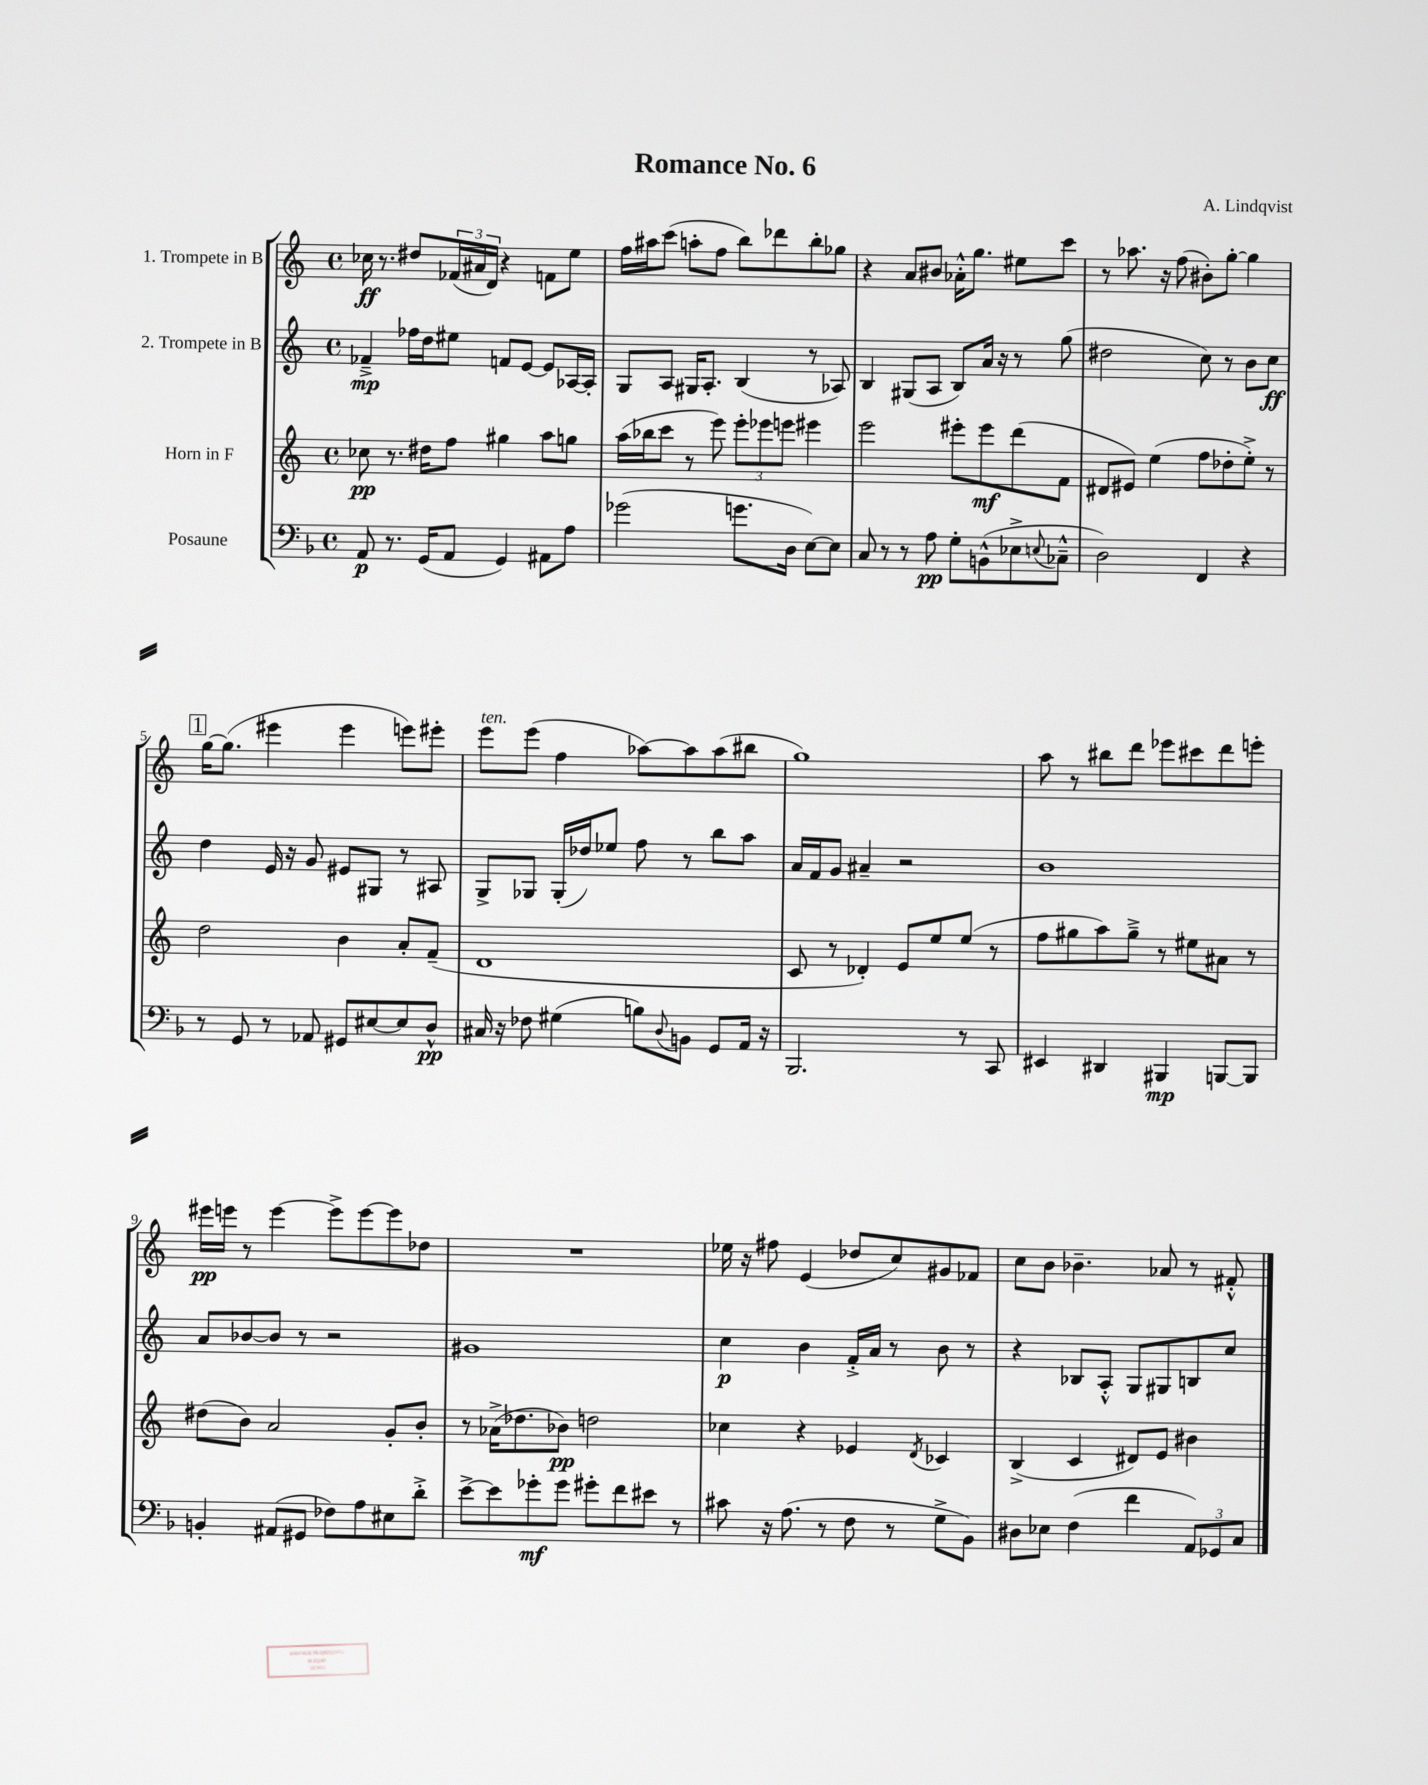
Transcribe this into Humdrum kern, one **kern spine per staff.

**kern	**kern	**kern	**kern
*staff4	*staff3	*staff2	*staff1
*clefF4	*clefG2	*clefG2	*clefG2
*k[b-]	*k[]	*k[]	*k[]
*M4/4	*M4/4	*M4/4	*M4/4
*met(c)	*met(c)	*met(c)	*met(c)
8AA	8cc-	4f-~^	16cc-
.	.	.	8.r
8.r	8.r	.	.
.	.	16ff-	8dd#
(16GG	16dd#	16dd	.
8AA	8ff	8ee#	(24f-
.	.	.	24a#
.	.	.	24d)
4GG)	4gg#	8f	4r
.	.	[8e	.
8AA#	8aa	8e]	8f
8A	8gg	[16A-	8ee
.	.	16A-']	.
=	=	=	=
(2g-	(16aa	8G	16ff
.	16bb-	.	16aa#
.	8ccc	8A	(8ccc
.	8r	16G#	8aa'
.	.	8.A'	.
.	8eee)	.	8ff
8.g	12eee'	(4B	8bb)
.	12eee-	.	.
.	.	.	8ddd-
.	12eee	.	.
16D	.	.	.
[8E)	4eee#	8r	8bb'
8E]	.	8A-)	8gg-
=	=	=	=
8C	2eee	4B	4r
8r	.	.	.
8r	.	(8G#	8a
8A	.	8A	8b#
8G'	8eee#'	8B)	16a-'^^
.	.	.	8.gg
(8BB^^	8eee#	16a	.
.	.	16r	.
8E-^	(8ddd	8r	8ee#
8qqE	.	.	.
8C-~^^	8f	(8gg	8ccc
=	=	=	=
2D)	8d#	2dd#	8r
.	8e#)	.	8.aa-
.	(4ee	.	.
.	.	.	16r
.	.	.	(8ff
4FF	8ff	8cc)	8b#')
.	8dd-'	8r	[8gg'
4r	8ee'^)	8b	4gg]
.	8r	8cc	.
=	=	=	=
8r	2dd	4dd	[16gg
.	.	.	(8.gg]
8GG	.	.	.
8r	.	16e	4eee#
.	.	16r	.
8AA-	.	8g	.
8GG#	4b	8e#	4eee#
[8E#	.	8G#	.
8E#]	8a'	8r	8eee)
8D^^	(8f~	8A#	8eee#'
=	=	=	=
16C#	1d	8G^	8eee
16r	.	.	.
8F-	.	8G-	(8eee
(4G#	.	(16G-'	4ff
.	.	16dd-)	.
.	.	8ee-	.
8B)	.	8ff	[8aa-)
8qqD	.	.	.
8BB	.	8r	8aa-]
8GG	.	8bb	(8aa-
16AA	.	8aa	8bb#
16r	.	.	.
=	=	=	=
2.BBB-	8c	16a	1gg)
.	.	16f	.
.	8r	8g	.
.	4d-')	4a#~	.
.	8e	2r	.
.	8ee	.	.
8r	(8ee	.	.
8CC	8r	.	.
=	=	=	=
4EE#	8ff	1b	8aa
.	8gg#	.	8r
4DD#	8aa)	.	8bb#
.	8gg#~^	.	8ddd
4BBB#	8r	.	8eee-
.	8ee#	.	8ccc#
[8BBB	8a#	.	8ddd
8BBB]	8r	.	8eee'
=	=	=	=
4BB'	(8dd#	8a	16eee#
.	.	.	16eee
.	8b)	[8b-	8r
(8AA#	2a	8b-]	[4eee
8GG#	.	8r	.
8F-)	.	2r	8eee^]
8A	.	.	[8eee
8E#	8g'	.	8eee]
8d'^	8b'	.	8dd-
=	=	=	=
[8e^	8r	1g#	1r
8e]	(16a-^	.	.
.	8.dd-	.	.
8g-'	.	.	.
8g-	8b-)	.	.
8g#'	2dd	.	.
8f	.	.	.
8e#	.	.	.
8r	.	.	.
=	=	=	=
8c#	4cc-	4cc	16ee-
.	.	.	16r
16r	.	.	8ff#
(8.A	.	.	.
.	4r	4b	(4e
8r	.	.	.
8F	4e-	16f'^	8dd-
.	.	16a	.
8r	.	8r	8cc)
.	8qd	.	.
8G^	4c-	8b	8g#
8BB-)	.	8r	8f-
=	=	=	=
8D#	(4B^	4r	8cc
8E-	.	.	8b
(4F	4c	8B-	4.b-~
.	.	8A'^^	.
4f	8d#)	8G	.
.	8e	8G#	8a-
12AA)	4b#	8B	8r
12GG-	.	.	.
.	.	8cc	8f#'^^
12C	.	.	.
==	==	==	==
*-	*-	*-	*-
